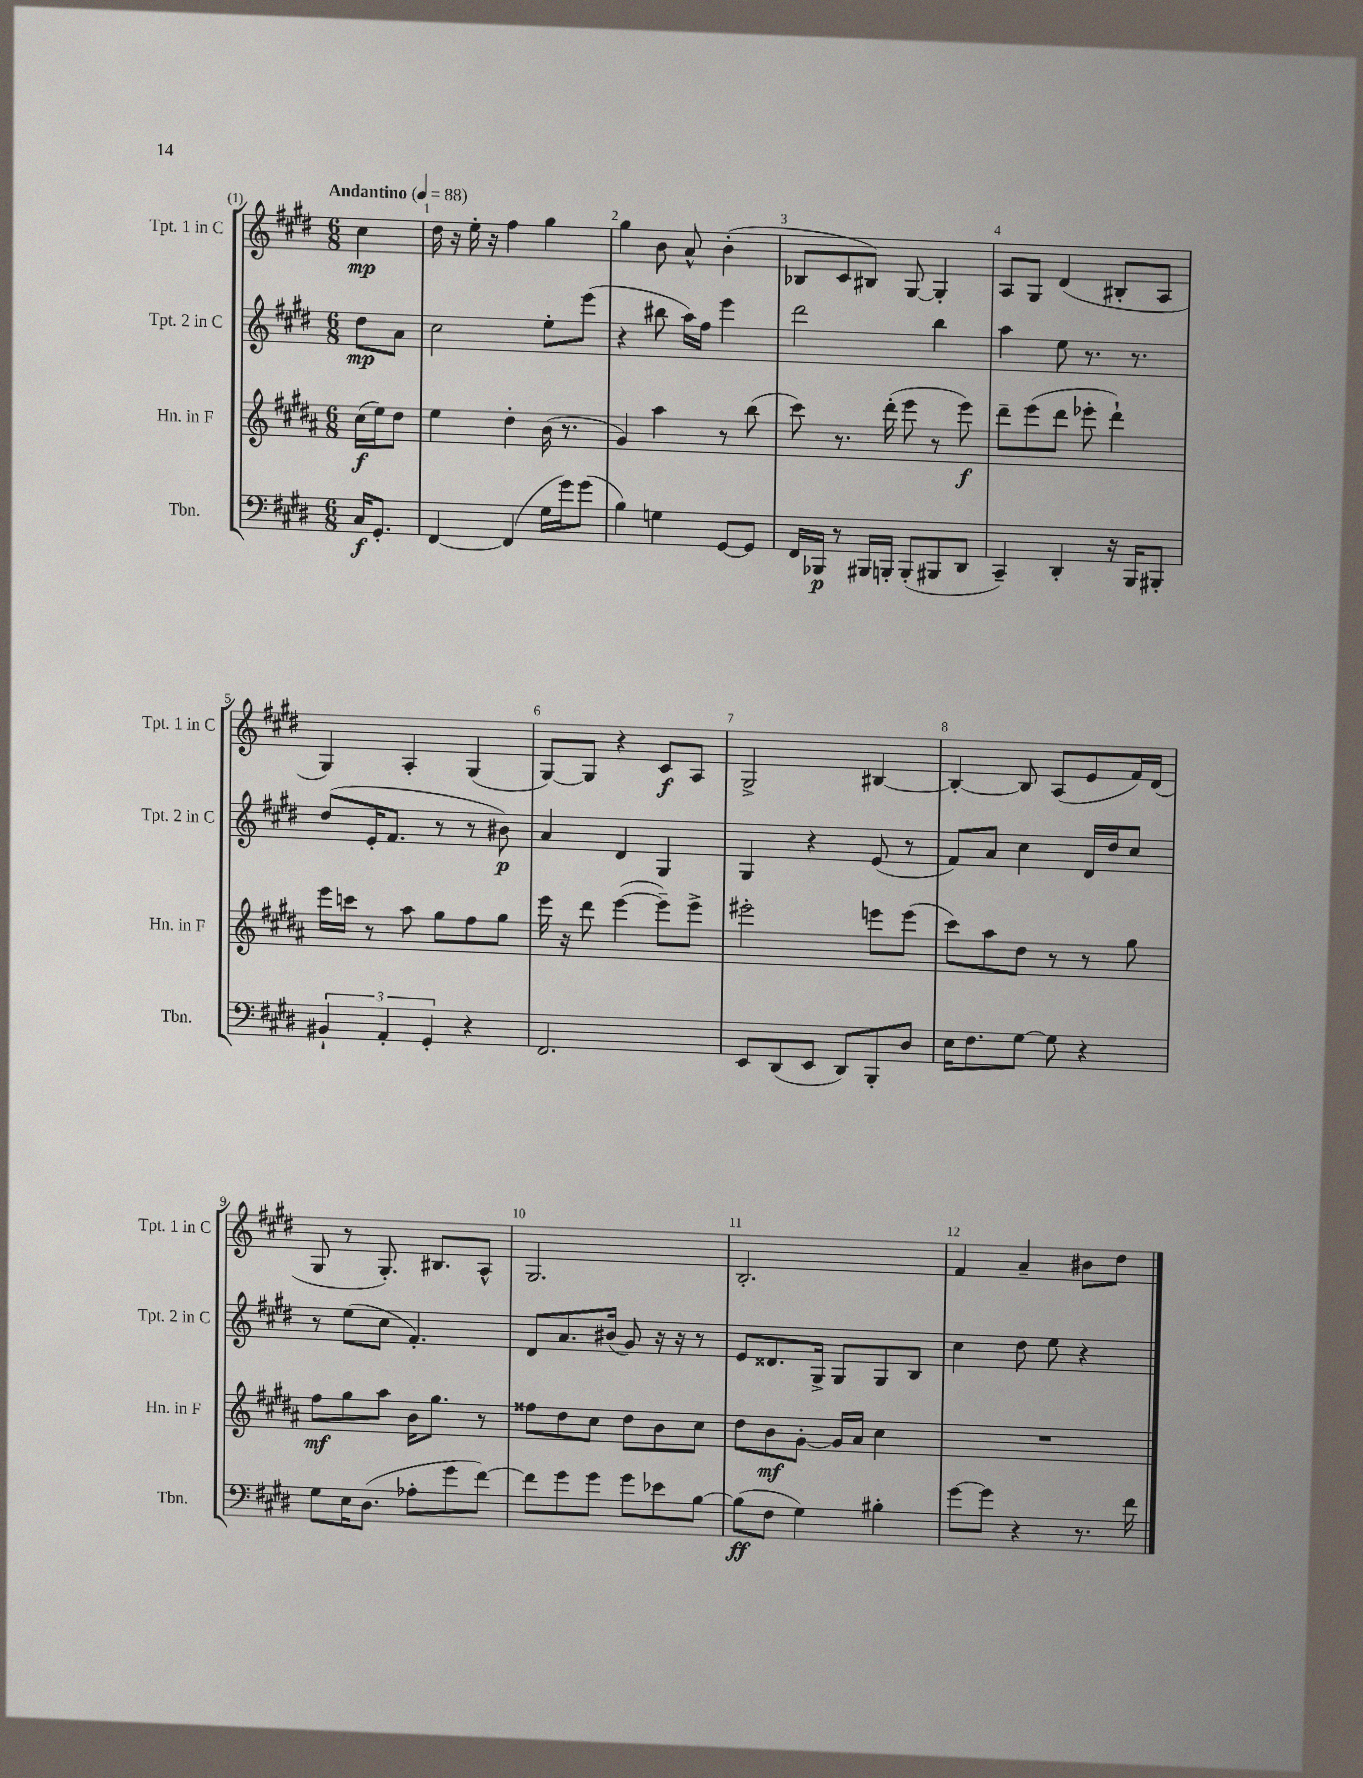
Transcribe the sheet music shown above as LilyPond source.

<<
\new StaffGroup <<
\new Staff = "s0" \with { instrumentName = "Tpt. 1 in C" shortInstrumentName = "Tpt. 1 in C" } {
    \clef treble \key e \major \numericTimeSignature \time 6/8 \partial 4 \tempo "Andantino" 4 = 88
    cis''4\mp |
    dis''16 r16 e''16-. r16 fis''4 gis''4 |
    gis''4 b'8 a'8-^ b'4-.( |
    bes8 cis'8 bis8) gis8~ gis4-. |
    a8 gis8 dis'4( bis8-. a8 |
    gis4) a4-. gis4( |
    gis8~) gis8 r4 cis'8\f a8 |
    gis2-> bis4~ |
    bis4~-. bis8 a8( e'8 fis'16) dis'16( |
    gis8 r8 gis8.-.) bis8. a8-^ |
    gis2. |
    b2.-. |
    fis'4 a'4-- bis'8 dis''8 \bar "|." |
}
\new Staff = "s1" \with { instrumentName = "Tpt. 2 in C" shortInstrumentName = "Tpt. 2 in C" } {
    \clef treble \key e \major \numericTimeSignature \time 6/8 \partial 4
    dis''8\mp a'8 |
    cis''2 e''8-. e'''8( |
    r4 bis''8 a''16) fis''16 e'''4 |
    dis'''2 b''4 |
    a''4 e''8 r8. r8. |
    dis''8( e'16-. fis'8. r8 r8 bis'8\p) |
    a'4 dis'4 gis4 |
    gis4 r4 e'8( r8 |
    fis'8) a'8 cis''4 dis'16 dis''16 cis''8 |
    r8 e''8( cis''8 fis'4.-.) |
    dis'8 a'8. bis'16( gis'8) r16 r16 r8 |
    e'8 disis'8. gis16-> gis8 gis8 b8 |
    cis''4 dis''8 e''8 r4 \bar "|." |
}
\new Staff = "s2" \with { instrumentName = "Hn. in F" shortInstrumentName = "Hn. in F" } {
    \clef treble \key b \major \numericTimeSignature \time 6/8 \partial 4
    cis''16\f( e''16) dis''8 |
    e''4 dis''4-. b'16( r8. |
    gis'4) ais''4 r8 b''8( |
    cis'''8) r8. dis'''16-.( e'''8 r8 e'''8\f) |
    dis'''8-- e'''8( dis'''8 ees'''8-. dis'''4-!) |
    e'''16 c'''16 r8 ais''8 gis''8 fis''8 gis''8 |
    e'''16 r16 dis'''8 e'''4~( e'''8--) e'''8-> |
    eis'''2-. e'''8 e'''8( |
    cis'''8) ais''8 dis''8 r8 r8 gis''8 |
    fis''8\mf gis''8 ais''8 b'16 gis''8. r8 |
    fisis''8 dis''8 cis''8 dis''8 b'8 cis''8 |
    dis''8 b'8\mf gis'8~-. gis'16 ais'16 cis''4 |
    R2. \bar "|." |
}
\new Staff = "s3" \with { instrumentName = "Tbn." shortInstrumentName = "Tbn." } {
    \clef bass \key e \major \numericTimeSignature \time 6/8 \partial 4
    cis16\f gis,8.-. |
    fis,4~ fis,4( gis16 gis'16) gis'8( |
    b4) g4 gis,8~ gis,8 |
    fis,16 bes,,16\p r8 bis,,16 b,,16-. b,,8-.( bis,,8 dis,8 |
    cis,4--) dis,4-. r16 b,,16 bis,,8-. |
    \tuplet 3/2 { bis,4-! a,4-. gis,4-. } r4 |
    fis,2. |
    e,8 dis,8( e,8 dis,8) b,,8-. dis8 |
    e16 fis8. gis8~ gis8 r4 |
    gis8 e16 dis8.( aes8-. gis'8 fis'8~) |
    fis'8 gis'8 gis'8 gis'8 ees'8 b8~ |
    b8\ff( fis8 gis4) bis4-. |
    gis'8~ gis'8 r4 r8. fis'16 \bar "|." |
}
>>
>>
\layout { \context { \Score \override BarNumber.break-visibility = ##(#f #t #t) barNumberVisibility = #all-bar-numbers-visible } }
